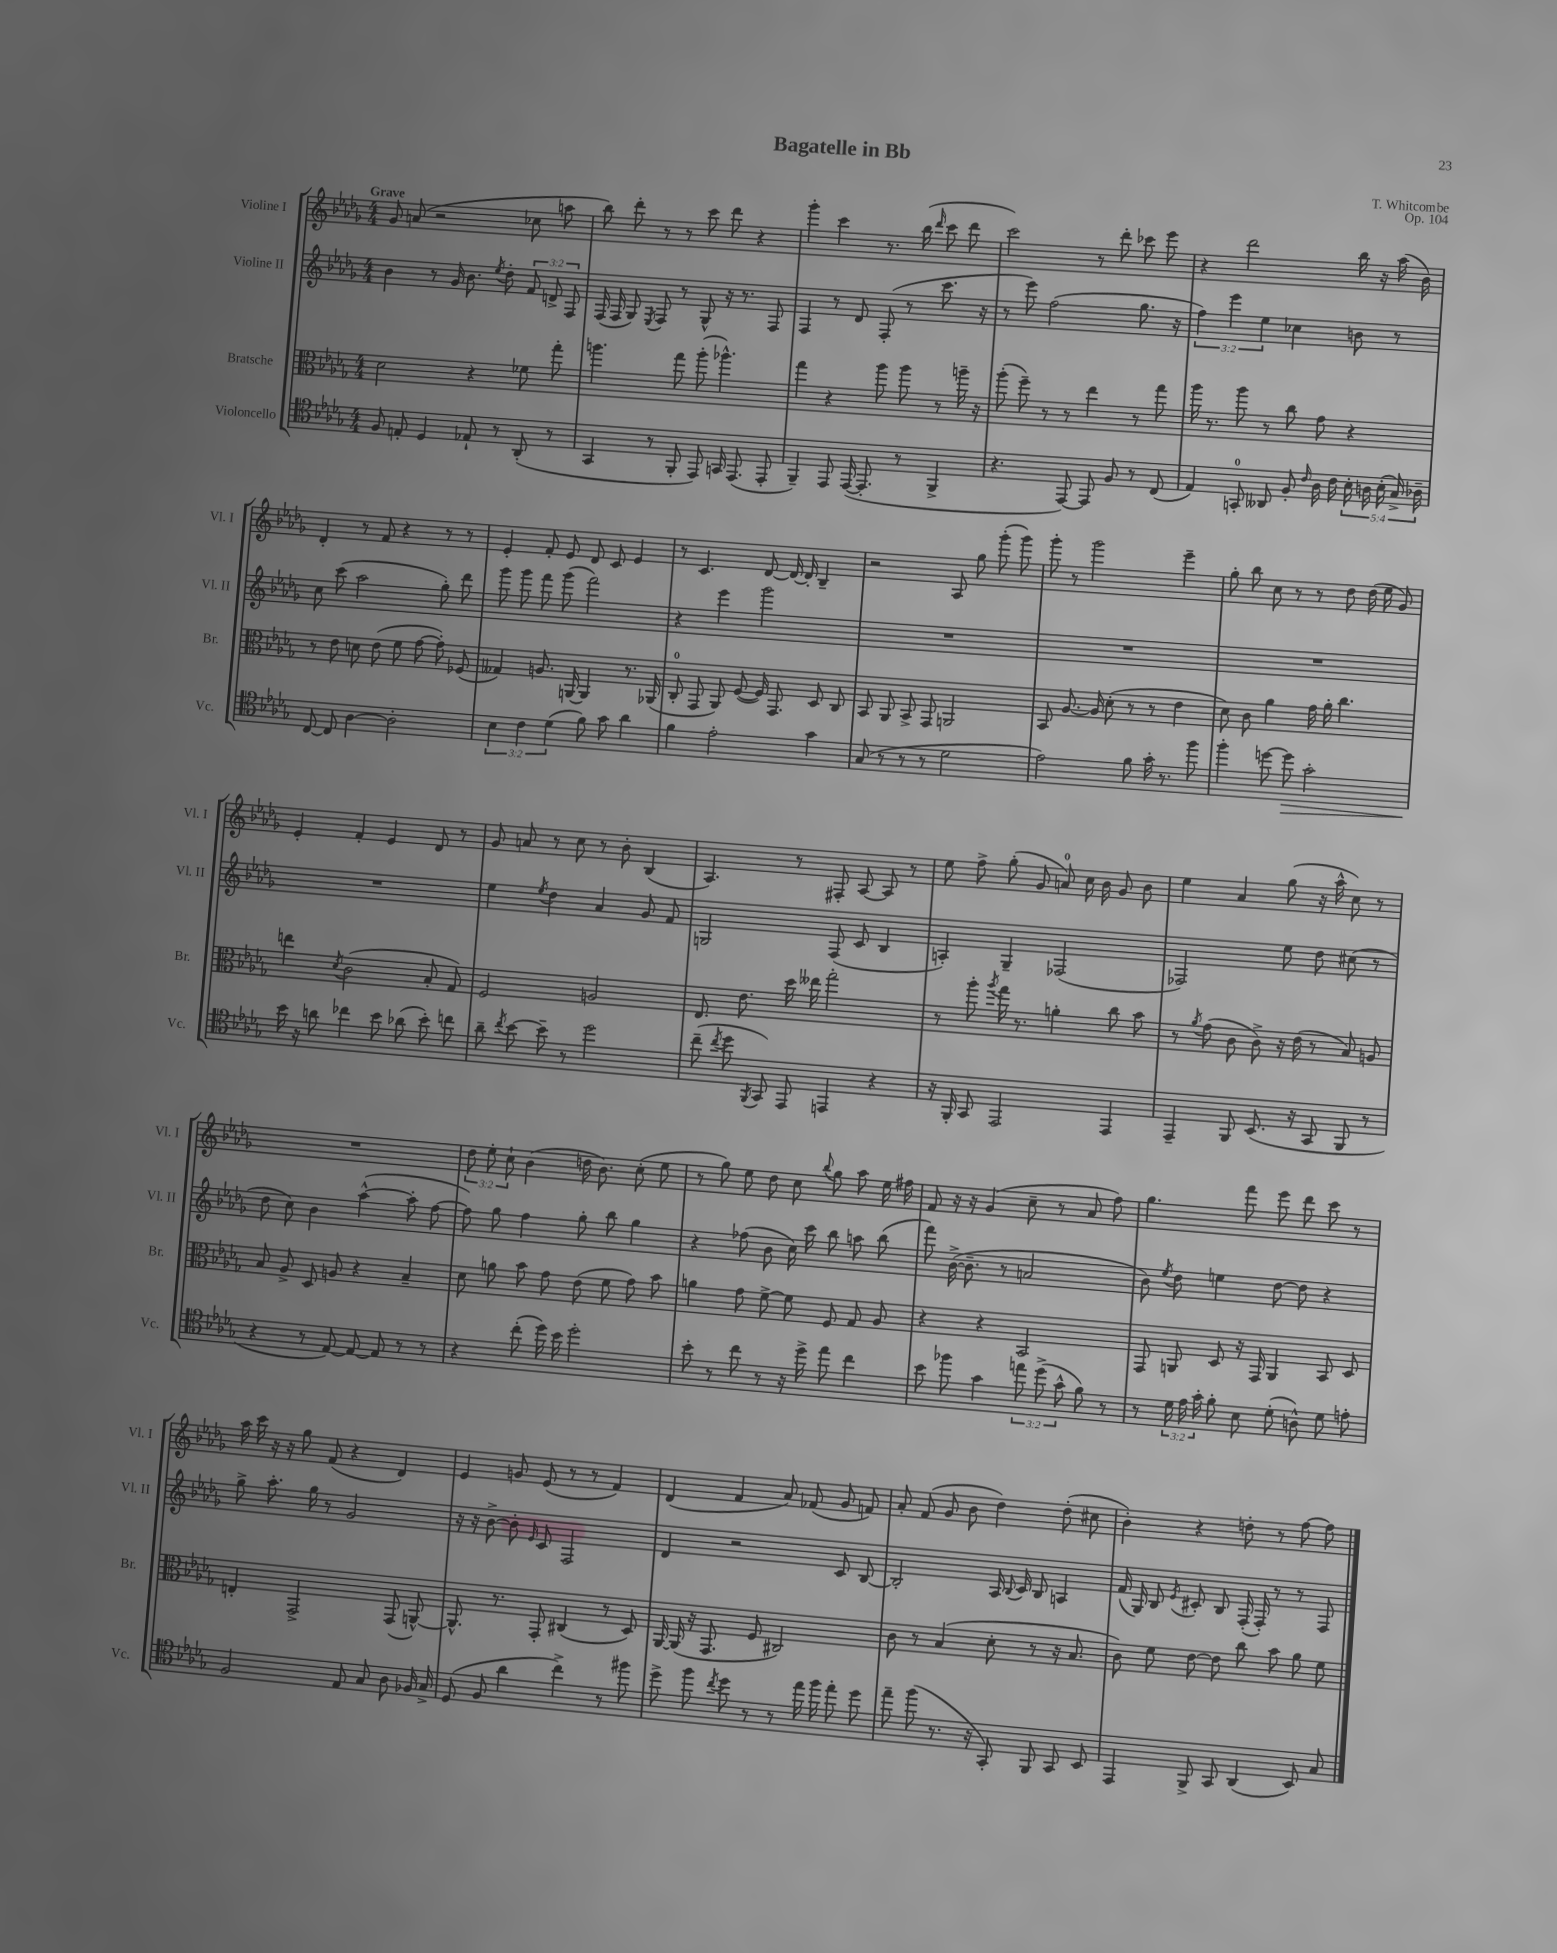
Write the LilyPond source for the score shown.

\header { title = "Bagatelle in Bb" composer = "T. Whitcombe" opus = "Op. 104" }
<<
\new StaffGroup <<
\new Staff = "s0" \with { instrumentName = "Violine I" shortInstrumentName = "Vl. I" } {
    \clef treble \key des \major \numericTimeSignature \time 4/4 \override Staff.TupletNumber.text = #tuplet-number::calc-fraction-text \tempo "Grave"
    \autoBeamOff ges'8 a'8( r2 ces''8 a''8 |
    bes''8) des'''8-. r8 r8 c'''8 des'''8 r4 |
    ges'''4-. c'''4 r8. bes''16( \grace { des'''16 } c'''8 des'''8 |
    c'''2) r8 des'''8-. ces'''8 ees'''8 |
    r4 des'''2 bes''16 r16 aes''16( bes'16) |
    des'4-. r8 f'8 r4 r8 r8 |
    ees'4-. f'8-. ees'8 des'8 c'8 ees'4 |
    r8 c'4. des'8~ des'16~ des'16-. bes4-- |
    r2 aes8 ges''8 ges'''8-.( ges'''8) |
    ges'''8-. r8 ges'''2 ees'''4-- |
    ges''8-. bes''8 c''8 r8 r8 des''8 des''16( ees''16 ges'8) |
    ees'4-. f'4-. ees'4 des'8 r8 |
    ges'8 a'8 r8 c''8 r8 bes'8-. bes4( |
    aes4.) r8 fis8-. aes8~ aes8 r8 |
    ees''8 f''8-> ges''8-.( ges'8 a'8-0) c''16 bes'16 ges'8 bes'8 |
    ees''4 aes'4 ges''8( r16 aes''16-^ c''8) r8 |
    R1 |
    \tuplet 3/2 { des''8 ees''8-. c''8-! } bes'4( d''16 bes'8.) c''8-.( ees''8 |
    r8 ges''8) ees''8 des''8 c''8 \appoggiatura { bes''8 } ges''8 aes''8 ees''16 fis''16 |
    f'8 r16 r16 ges'4( c''8-- r8 aes'8 f''8) |
    ges''4. f'''8 ees'''8 des'''8 c'''8 r8 |
    aes''16 c'''16 r16 r16 ges''8 f'8( r4 des'4) |
    ees'4 g'8 ees'8( r8 r8 f'4) |
    des'4( f'4 aes'8) fes'8( ges'8 f'8) |
    aes'8-. f'8( ges'8 bes'8 des''4) des''8-.( cis''8 |
    bes'4-.) r4 d''8-. r8 f''8~ f''8 \bar "|." |
}
\new Staff = "s1" \with { instrumentName = "Violine II" shortInstrumentName = "Vl. II" } {
    \clef treble \key des \major \numericTimeSignature \time 4/4 \override Staff.TupletNumber.text = #tuplet-number::calc-fraction-text
    \autoBeamOff bes'4 r8 ges'16 bes'8. \acciaccatura { ees''8 } des''8-. \tuplet 3/2 { f'8 d'8-> f8 } |
    f16( f16 ges8) \acciaccatura { ees8 } f8 r8 ges8-^ r16 r8. f8 |
    f4 r8 des'8 f8-.( r8 c'''8. r16 |
    r8 ees'''8) f''2( ges''8. r16 |
    \tuplet 3/2 { f''4) ees'''4 ees''4 } ces''4 b'8 r8 |
    c''8 c'''8( aes''2 ges''8-.) des'''8 |
    ges'''8 ges'''8 f'''8 ges'''8( f'''2) |
    r4 ees'''4 ges'''2 |
    R1 |
    R1 |
    R1 |
    R1 |
    ees''4 \acciaccatura { ees''8 } des''4 aes'4 ges'8 f'8 |
    g2 f8( c'8 bes4 |
    a4-.) ges4-- fes2( |
    fes2) ees''8 des''8 cis''8( r8 |
    des''8 c''8) bes'4 aes''4~-^( aes''8-. f''8~ |
    f''8) ges''8 f''4 ges''8-. bes''8 ges''4 |
    r4 fes''8( bes'8 c''16) c'''16 bes''8 a''8 bes''8( |
    f'''8) bes'16~->( bes'8.-- r8 a'2 |
    bes'8) \acciaccatura { ees''8 } des''8 e''4 des''8~ des''8 r4 |
    ges''8-> aes''8.-. ges''16 r8 ges'2 |
    r16 r16 bes'8~-> bes'8-. \grace { ees'16 } c'8 f2 |
    des'4 r2 c'8 bes8~ |
    bes2-. aes16 \appoggiatura { bes8 } c'16 bes8 a4 |
    f'16( ges16) bes8 \acciaccatura { ees'8 } cis'8-. bes8 f16-.( f16-.) r8 r8 f8 \bar "|." |
}
\new Staff = "s2" \with { instrumentName = "Bratsche" shortInstrumentName = "Br." } {
    \clef alto \key des \major \numericTimeSignature \time 4/4
    \autoBeamOff des'2 r4 fes'8 ges''8-. |
    a''4. ges''8 a''8-.( aes''4.-^) |
    ges''4 r4 aes''8 aes''8 r8 a''16-- r16 |
    aes''8-.( f''8--) r8 r8 ees''4 r8 ges''8 |
    aes''16 r8. aes''8 r8 c''8 ges'8 r4 |
    r8 ees'8 d'8 ees'8( f'8 ges'8~ ges'8-.) fes8( |
    geses4) a8. a,16~ a,4 r8. aes,16( |
    c8-0-. ges,8 aes,8) f8~( f16) ges,8. des8 c8 |
    bes,8 aes,8 bes,8-> ges,8 a,2 |
    bes,8 aes8.~ aes16 des'8-.( r8 r8 ees'4 |
    des'8) c'8 aes'4 ges'16 aes'16-. c''4. |
    e''4 \acciaccatura { des'8 } c'2( bes8-. ges8) |
    f2 a2 |
    ees8. ees'8. des''16 eeses''16 ges''2-. |
    r8 aes''8-. \acciaccatura { aes''8 } ges''16 r8. a'4-. c''8 bes'8 |
    r8 \acciaccatura { aes'8 } ges'8( c'8 c'8->) r16 ees'16( r8 bes8) a8 |
    bes8 aes8-> des8 a8 r4 bes4-- |
    des'8 a'8 bes'8 ges'8 ees'8( f'8 ges'8) bes'8 |
    a'4 ges'8 f'8~-> f'8 f8 ges8 aes8 |
    r4 r4 bes,2 |
    ges,8 a,8 des8 r16 ges,16 a,4 bes,8 des8 |
    e4-. ges,2-> ges,8( a,8~-^) |
    a,8.-^ r8. ges,8-. cis4( r8 des8) |
    aes,16~ aes,16( r16 ges,8. f8 cis2) |
    c'8 r8 bes4( des'8-. r8 r16 bes8. |
    c'8) f'8 ees'8~ ees'8 c''8 bes'8 aes'8 f'8 \bar "|." |
}
\new Staff = "s3" \with { instrumentName = "Violoncello" shortInstrumentName = "Vc." } {
    \clef tenor \key des \major \numericTimeSignature \time 4/4 \override Staff.TupletNumber.text = #tuplet-number::calc-fraction-text
    \autoBeamOff f8 e8-. des4 ees8-! r8 aes,8-.( r8 |
    ges,4 r8 f,8-. ees,8) g,16 ees,8.( ees,8-. |
    f,4--) ees,8 ees,16~( ees,8.-. r8 f,4-> |
    r4. ees,8~) ees,8 f8 r8 c8( |
    ees4) g,8-0-. aeses,8 f8-. \grace { c'16 } aes16 c'16 \tuplet 5/4 { bes16-. a16 bes16-.( ges16->) aes16-- } |
    c8~ c8 aes4~ aes2-. |
    \tuplet 3/2 { bes4 c'4 des'4( } f'8) ges'8 aes'4 |
    f'4 ees'2-. ges'4 |
    ges8( r8 r8 r8 des'2 |
    ees'2) f'8 ges'16-. r8. f''8 |
    f''4-. d''8~ d''8\> ges'2-. |
    bes'16\! r16 a'8 ces''4 bes'8 aes'8( bes'8-.) c''8 |
    aes'8-- \acciaccatura { c''8 } bes'8~ bes'8-- r8 des''2 |
    c''8--( \acciaccatura { c''8 } des''8 \acciaccatura { f,8 } ges,8) ees,8 e,4 r4 |
    r16 f,16-. ges,8 ees,2 ees,4 |
    ees,4-- f,8 bes,8.( r16 ges,8 f,8 r8 |
    r4 r8 ees8~) ees8~ ees8 r8 r8 |
    r4 c''8-.( des''16) bes'16 des''2-. |
    bes'8-. r8 c''8 r8 r16 des''16-> ees''8 c''4 |
    bes'8 fes''8 ges'4 \tuplet 3/2 { e''8 des''8->( ges'8-^ } f'8) r8 |
    r8 \tuplet 3/2 { des'16 ees'16 ges'16-. } f'8-. bes8 des'8-.( a8-^) des'8 e'8-. |
    f2 ees8 ges8 aes8 fes16 ges16-> |
    des8( f8 aes'4 c''4->) r8 fis''8 |
    des''8-> f''8 \acciaccatura { c''8 } des''8 r8 r8 ees''16 f''16 ees''8-. des''8 |
    ees''8-- f''8( r8. r16 ges,8-.) f,8 ges,8 bes,8 |
    ees,4 f,8-> ges,8 aes,4( bes,8) ges8 \bar "|." |
}
>>
>>
\layout { \context { \Score \remove "Bar_number_engraver" } }
